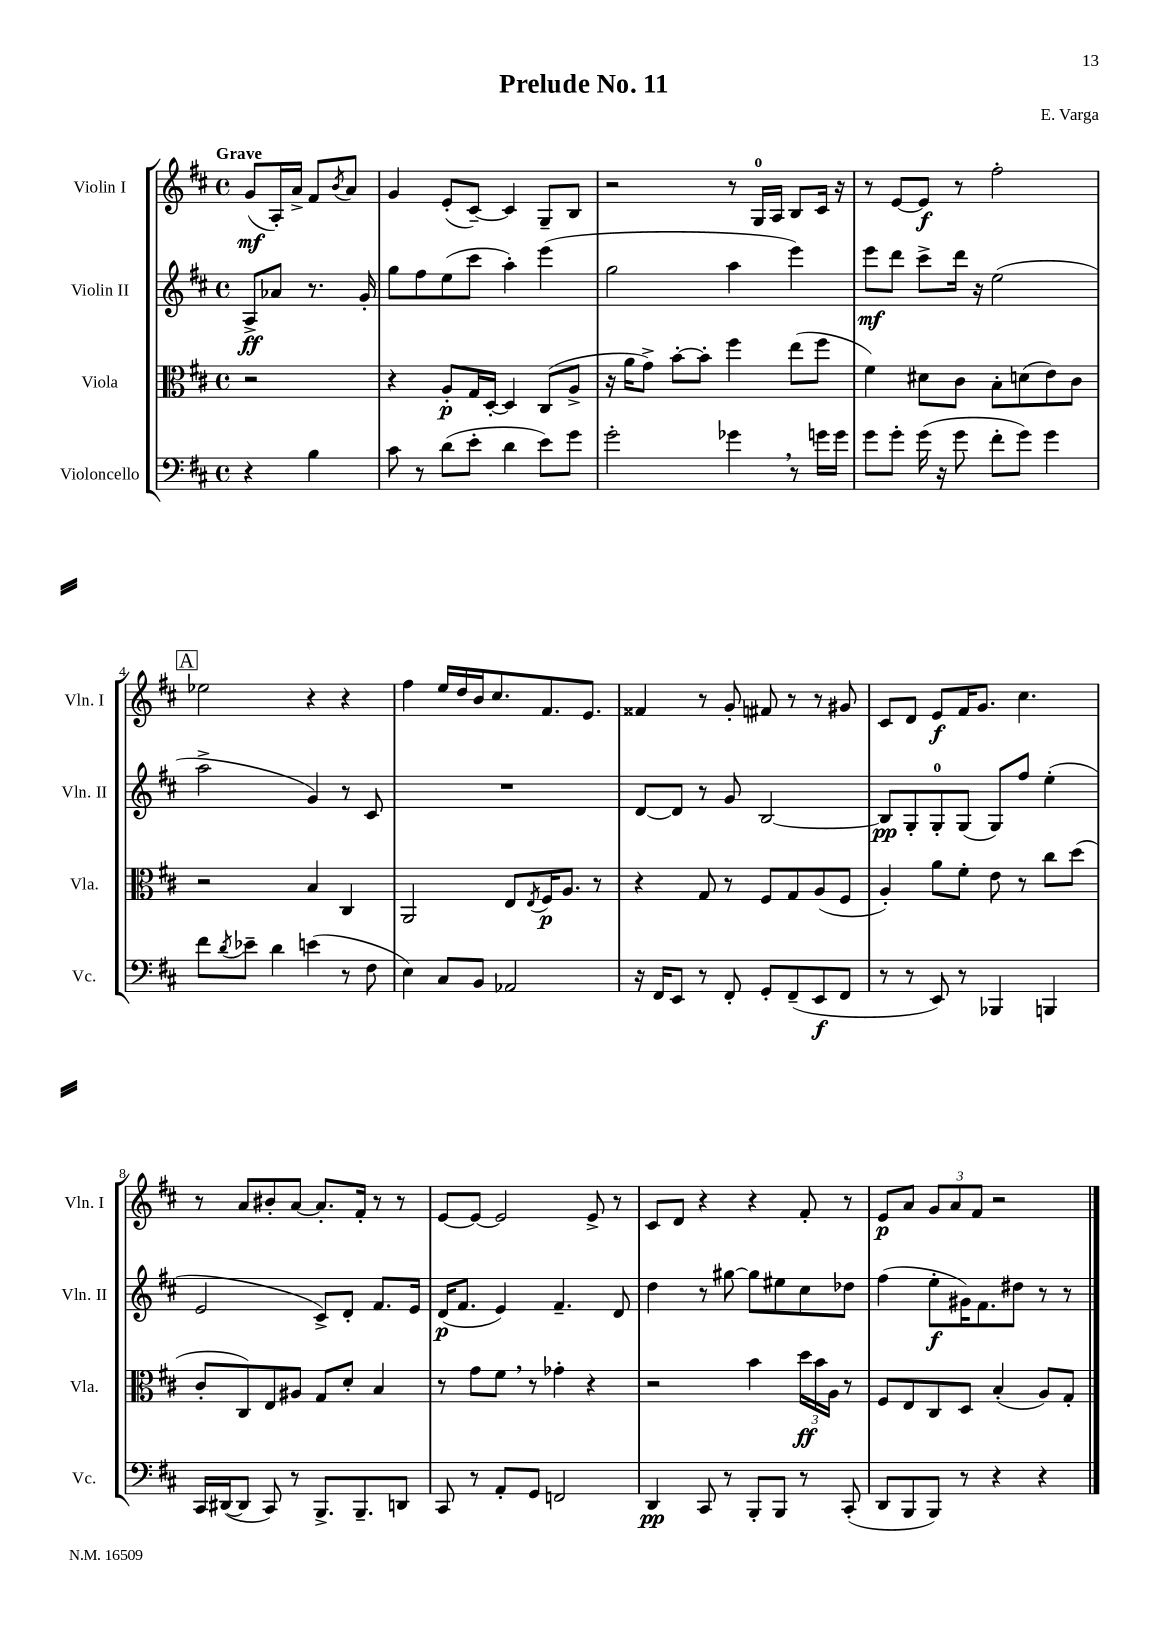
\header { title = "Prelude No. 11" composer = "E. Varga" }
<<
\new StaffGroup <<
\new Staff = "s0" \with { instrumentName = "Violin I" shortInstrumentName = "Vln. I" } {
    \clef treble \key d \major \defaultTimeSignature \time 4/4 \partial 2 \tempo "Grave"
    g'8\mf( a16-.) a'16-> fis'8 \acciaccatura { b'8 } a'8 |
    g'4 e'8-.( cis'8~--) cis'4 g8-- b8 |
    r2 r8 g16-0 a16 b8 cis'16 r16 |
    r8 e'8~ e'8\f r8 fis''2-. |
    \mark \markup { \box "A" } ees''2 r4 r4 |
    fis''4 e''16 d''16 b'16 cis''8. fis'8. e'8. |
    fisis'4 r8 g'8-. fis'8 r8 r8 gis'8 |
    cis'8 d'8 e'8\f fis'16 g'8. cis''4. |
    r8 a'8 bis'8-. a'8~ a'8.-. fis'16-. r8 r8 |
    e'8~ e'8~ e'2 e'8-> r8 |
    cis'8 d'8 r4 r4 fis'8-. r8 |
    e'8\p a'8 \tuplet 3/2 { g'8 a'8 fis'8 } r2 \bar "|." |
}
\new Staff = "s1" \with { instrumentName = "Violin II" shortInstrumentName = "Vln. II" } {
    \clef treble \key d \major \defaultTimeSignature \time 4/4 \partial 2
    a8->\ff aes'8 r8. g'16-. |
    g''8 fis''8 e''8( cis'''8 a''4-.) e'''4( |
    g''2 a''4 e'''4) |
    e'''8\mf d'''8 cis'''8-> d'''16 r16 e''2( |
    \mark \markup { \box "A" } a''2-> g'4) r8 cis'8 |
    R1 |
    d'8~ d'8 r8 g'8 b2~ |
    b8\pp g8-. g8-0-. g8( g8) fis''8 e''4-.( |
    e'2 cis'8->) d'8-. fis'8. e'16 |
    d'16\p( fis'8. e'4) fis'4.-- d'8 |
    d''4 r8 gis''8~ gis''8 eis''8 cis''8 des''8 |
    fis''4( e''8-.\f gis'16) fis'8. dis''8 r8 r8 \bar "|." |
}
\new Staff = "s2" \with { instrumentName = "Viola" shortInstrumentName = "Vla." } {
    \clef alto \key d \major \defaultTimeSignature \time 4/4 \partial 2
    r2 |
    r4 a8-.\p g16 d16~-. d4 cis8( a8-> |
    r16 a'16 g'8->) b'8~-. b'8-. fis''4 e''8( fis''8 |
    fis'4) dis'8 cis'8 b8-. d'8( e'8) cis'8 |
    \mark \markup { \box "A" } r2 b4 cis4 |
    a,2 e8 \acciaccatura { e8 } fis16\p a8. r8 |
    r4 g8 r8 fis8 g8 a8( fis8 |
    a4-.) a'8 fis'8-. e'8 r8 cis''8 d''8( |
    cis'8-. cis8) e8 ais8 g8 d'8-. b4 |
    r8 g'8 fis'8 \breathe r8 ges'4-. r4 |
    r2 b'4 \tuplet 3/2 { d''16\ff b'16 a16 } r8 |
    fis8 e8 cis8 d8 b4-.( a8) g8-. \bar "|." |
}
\new Staff = "s3" \with { instrumentName = "Violoncello" shortInstrumentName = "Vc." } {
    \clef bass \key d \major \defaultTimeSignature \time 4/4 \partial 2
    r4 b4 |
    cis'8 r8 d'8( e'8-. d'4 e'8) g'8 |
    g'2-. ges'4 \breathe r8 g'16 g'16 |
    g'8 g'8-. g'16( r16 g'8 fis'8-. g'8) g'4 |
    \mark \markup { \box "A" } fis'8 \acciaccatura { d'8 } ees'8-- d'4 e'4( r8 fis8 |
    e4) cis8 b,8 aes,2 |
    r16 fis,16 e,8 r8 fis,8-. g,8-. fis,8--( e,8\f fis,8 |
    r8 r8 e,8) r8 bes,,4 b,,4 |
    cis,16 dis,16~( dis,8 cis,8) r8 b,,8.-> b,,8.-- d,8 |
    cis,8 r8 a,8-. g,8 f,2 |
    d,4\pp cis,8 r8 b,,8-. b,,8 r8 cis,8-.( |
    d,8 b,,8 b,,8) r8 r4 r4 \bar "|." |
}
>>
>>
